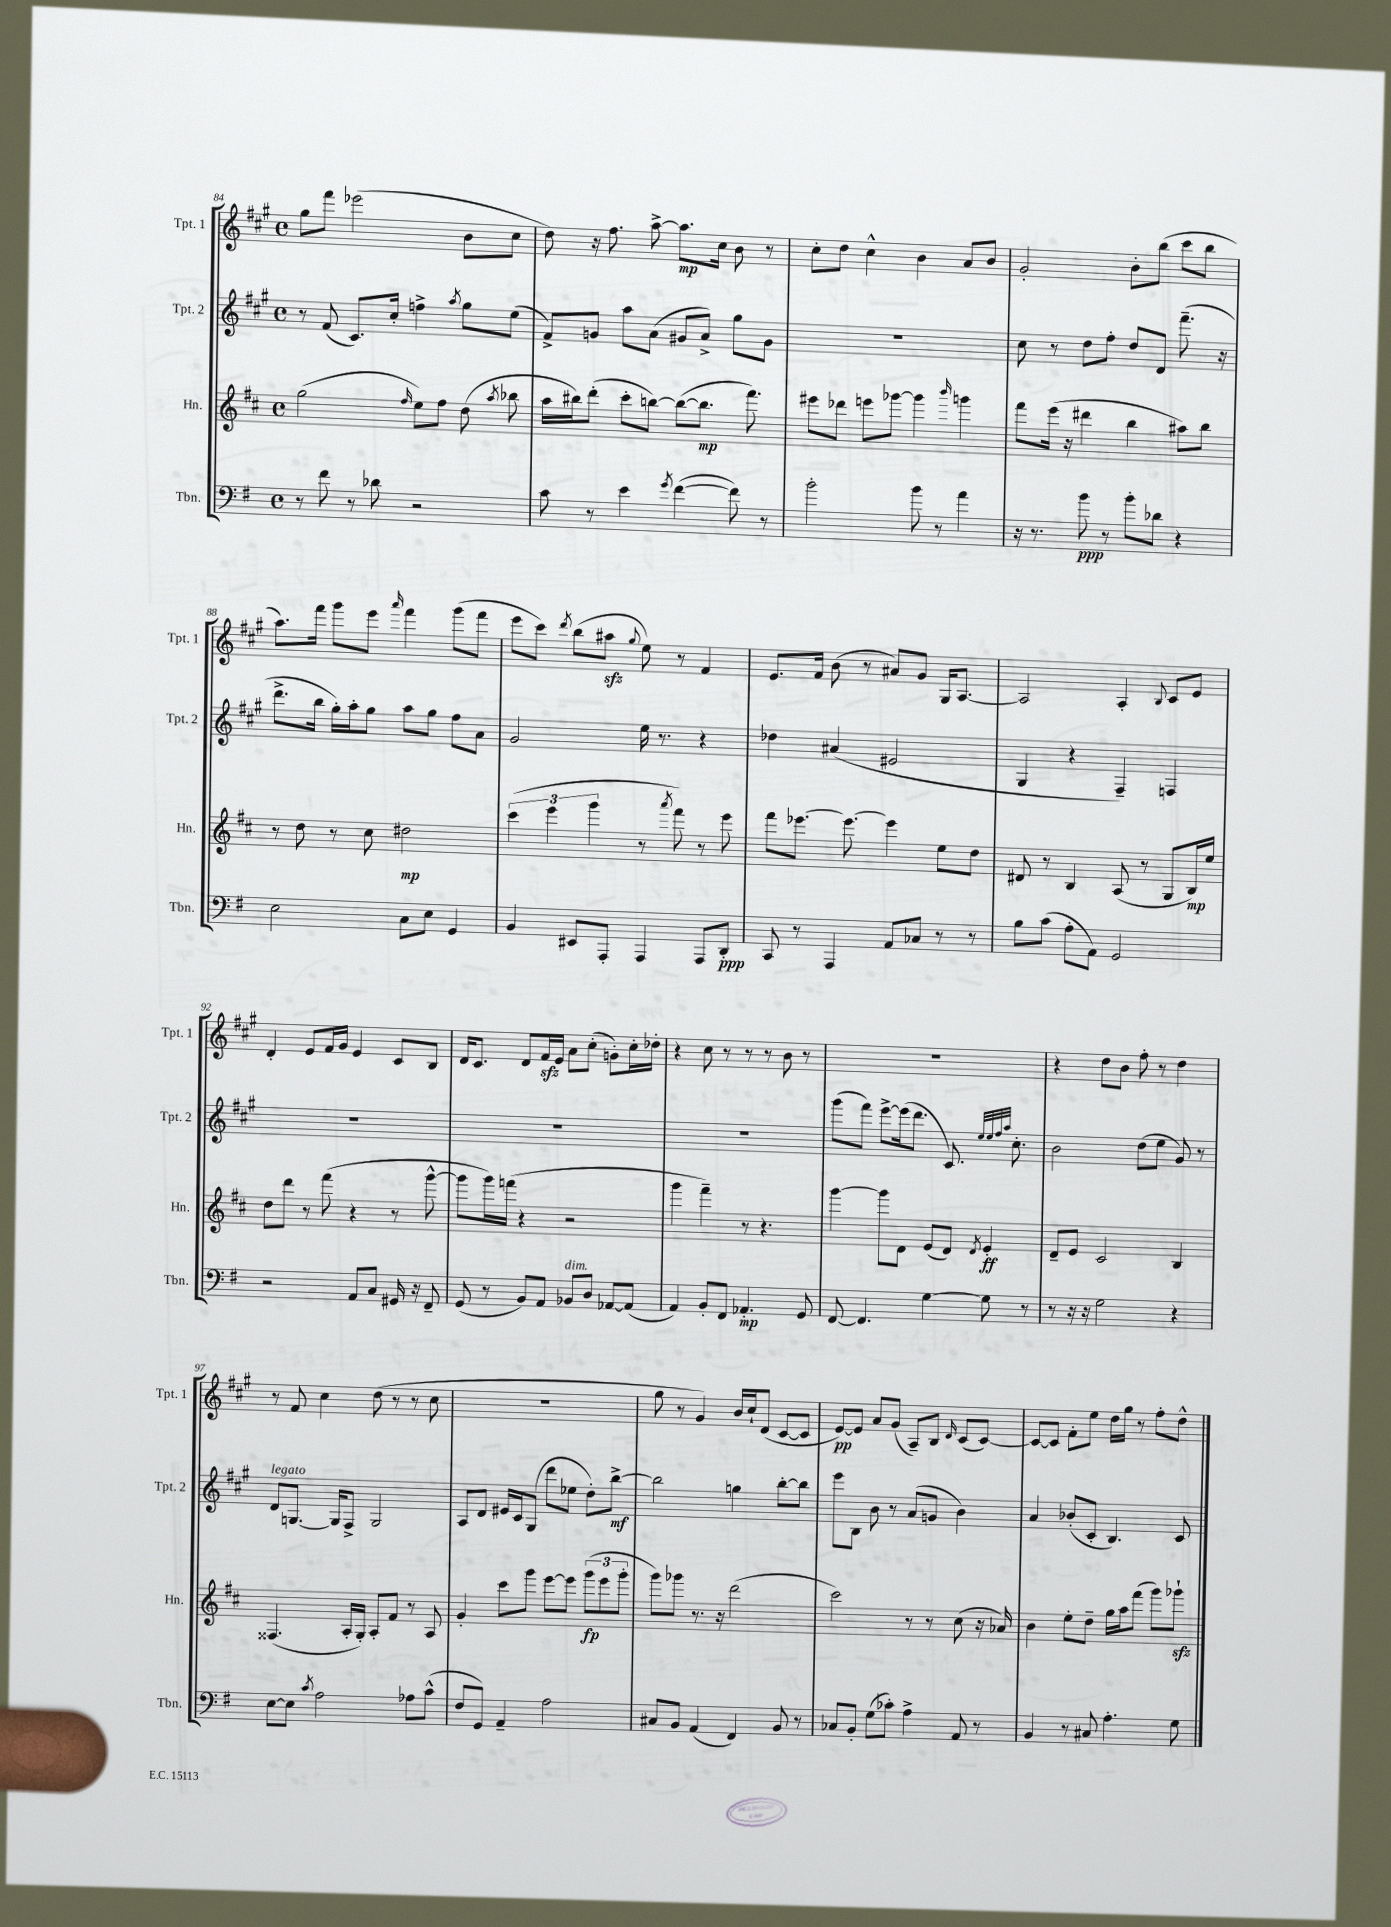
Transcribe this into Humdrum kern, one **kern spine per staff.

**kern	**kern	**kern	**kern
*staff4	*staff3	*staff2	*staff1
*clefF4	*clefG2	*clefG2	*clefG2
*k[f#]	*k[f#c#]	*k[f#c#g#]	*k[f#c#g#]
*M4/4	*M4/4	*M4/4	*M4/4
*met(c)	*met(c)	*met(c)	*met(c)
8r	(2gg	8r	8gg#
8f#	.	(8f#	8fff#
8r	.	8.c#)	(2eee-
8d-	.	.	.
.	.	16cc#'	.
.	16qqff#	.	.
2r	8ee)	4ff^	.
.	8ff#	.	.
.	.	8qaa	.
.	(8dd	8gg#	8b
.	8qaa	.	.
.	8bb-	(8ee	8cc#
=	=	=	=
8c	16aa	8f#^)	8dd)
.	16bb#)	.	.
8r	(8ddd'	8g	16r
.	.	.	8.ff#
4e	8ccc#'	8aa	.
.	[8bb)	(8a	[8aa^
8qg	.	.	.
([4f#	(8bb_	8g#	8.aa]
.	8.bb]	8a^)	.
.	.	.	16cc#
8f#])	.	8gg#	8b
.	8.fff#)	.	.
8r	.	8g#	8r
=	=	=	=
2b'	8eee#	1r	8cc#'
.	8ddd-	.	8dd
.	8eee	.	4cc#^^
.	[8ggg-	.	.
8b	4ggg-]	.	4b
8r	.	.	.
.	16qqbbb	.	.
4a	4ggg	.	8a
.	.	.	8b
=	=	=	=
16r	8fff#	8cc#	2g#'
8.r	.	.	.
.	(16eee	8r	.
.	16r	.	.
8b	4ddd#	8dd	.
8r	.	8ff#'	.
8b'	4bb	8dd	8b'
8d-	.	8d	(8bb
4r	8aa#)	(8.fff#~	8ccc#
.	8bb	.	8bb
.	.	16r	.
=	=	=	=
2E	8r	8.ddd^	8.aa)
.	8dd	.	.
.	.	16bb	16fff#
.	8r	16gg#')	8ggg#
.	.	16aa'	.
.	8cc#	8gg#	8eee
.	.	.	16qqaaa
8C	2dd#	8aa	4fff#
8E	.	8gg#	.
4GG	.	8ff#	(8ggg#
.	.	8a	8fff#
=	=	=	=
4BB	(6ccc#	2g#	8eee
.	.	.	8ccc#)
.	6eee	.	.
.	.	.	8qddd
8EE#	.	.	(8bb
.	6ggg	.	.
8AAA'	.	.	8aa#
.	.	.	8qqgg#
4AAA	8r	16ee	8ee)
.	.	8.r	.
.	8qaaa	.	.
.	8fff#)	.	8r
8AAA	8r	4r	4f#
8DD'	8eee	.	.
=	=	=	=
8CC	8fff#	4dd-	8.e
8r	[8.eee-	.	.
.	.	.	16f#
4AAA	.	(4a#	(8b
.	8.eee-_	.	.
.	.	.	8r
8AA	4eee-]	2e#	8a#)
8C-	.	.	8g#
8r	8ee	.	16G#
.	.	.	[8.A
8r	8dd	.	.
=	=	=	=
8B	8d#	4G#	2A]
(8c	8r	.	.
8A'	4B	4r	.
8AA)	.	.	.
2GG	(8A	4F#~)	4A'
.	8r	.	.
.	.	.	8qqB
.	8G	4F	8c#
.	16B)	.	8e
.	16ee	.	.
=	=	=	=
2r	8dd	1r	4d'
.	8ddd	.	.
.	8r	.	8e
.	(8fff#	.	16f#
.	.	.	16g#
8AA	4r	.	4e
8C	.	.	.
16GG#	8r	.	8c#
16r	.	.	.
8FF#~	[8ggg^^	.	8B
=	=	=	=
(8GG	8ggg]	1r	16d
.	.	.	8.c#
8r	16ggg)	.	.
.	(16fff	.	.
8BB)	4r	.	8d
8AA	.	.	16f#
.	.	.	16e
8BB-	2r	.	8a
8D	.	.	(8cc#'
[8AA-	.	.	8g')
(8AA-]	.	.	16cc#'
.	.	.	16dd-'
=	=	=	=
4AA)	4ggg	1r	4r
8BB'	4fff#~)	.	8cc#
8FF#	.	.	8r
4.AA-'	8r	.	8r
.	4.r	.	8r
.	.	.	8b
8GG	.	.	8r
=	=	=	=
[8FF#	[4ggg	(8ggg#	1r
4.FF#]	.	8fff#)	.
.	8ggg]	[8eee^	.
.	8d	(16eee]	.
.	.	8.ddd	.
[4G	(8e	.	.
.	8d)	8.c#)	.
.	8qd	.	.
8G]	4e'	.	.
.	.	32qqee	.
.	.	32qqee	.
.	.	32qqff#	.
.	.	32qqaa	.
.	.	8.cc#'	.
8r	.	.	.
=	=	=	=
8r	8d~	2b	4r
16r	8e	.	.
16r	.	.	.
2G	2c#	.	8dd
.	.	.	8b
.	.	(8dd	8ff#'
.	.	8ee	8r
4r	4B	8g#)	4dd
.	.	8r	.
=	=	=	=
[8E	(4.F##	8d	8r
8E]	.	[8.G	8f#
8qc	.	.	.
2A	.	.	4cc#
.	.	16G]	.
.	16A'	8F#^	.
.	16G')	.	.
.	8A'	2G	(8dd
.	8f#	.	8r
8A-	8r	.	8r
(8c^^	8A	.	8cc#
=	=	=	=
8F#	4g'	8A	1r
8GG)	.	8d	.
4AA~	8ccc#	16e#	.
.	.	16c#	.
.	8ggg	(8G#	.
2A	[8eee	8ddd	.
.	8eee]	8ee-	.
.	(12ggg	8dd')	.
.	12eee	.	.
.	.	[8bb^	.
.	12ggg'	.	.
=	=	=	=
8C#	8ggg)	2bb]	8gg#
8BB	8ggg-	.	8r
(4AA	8.r	.	4g#)
.	16r	.	.
4FF#)	(2ddd	4gg	16b
.	.	.	16cc#`
.	.	.	(8d
8BB	.	[8bb'	[8c#
8r	.	8bb]	8c#]
=	=	=	=
8C-	2ccc#)	8eee	[8e)
8BB'	.	8B	8e]
(8G	.	8b	8a
8c-')	.	8r	(8g#
4A^	8r	(8a	8A~)
.	8r	8g	8B
.	.	.	16qqd
8AA	(8cc#	4b)	(8c#
8r	16r	.	[8c#)
.	16a-)	.	.
=	=	=	=
4BB	4b	4a	8c#_
.	.	.	8c#]
8r	8ee'	(8b-'	8f#'
8C#	8dd~	8c#'	8ee
4.A'	16gg	4.B)	16dd
.	16aa	.	16gg#
.	(8fff#	.	8r
.	8ggg)	.	8ff#'
8G	8ggg-`	8c#	8dd^^
==	==	==	==
*-	*-	*-	*-
